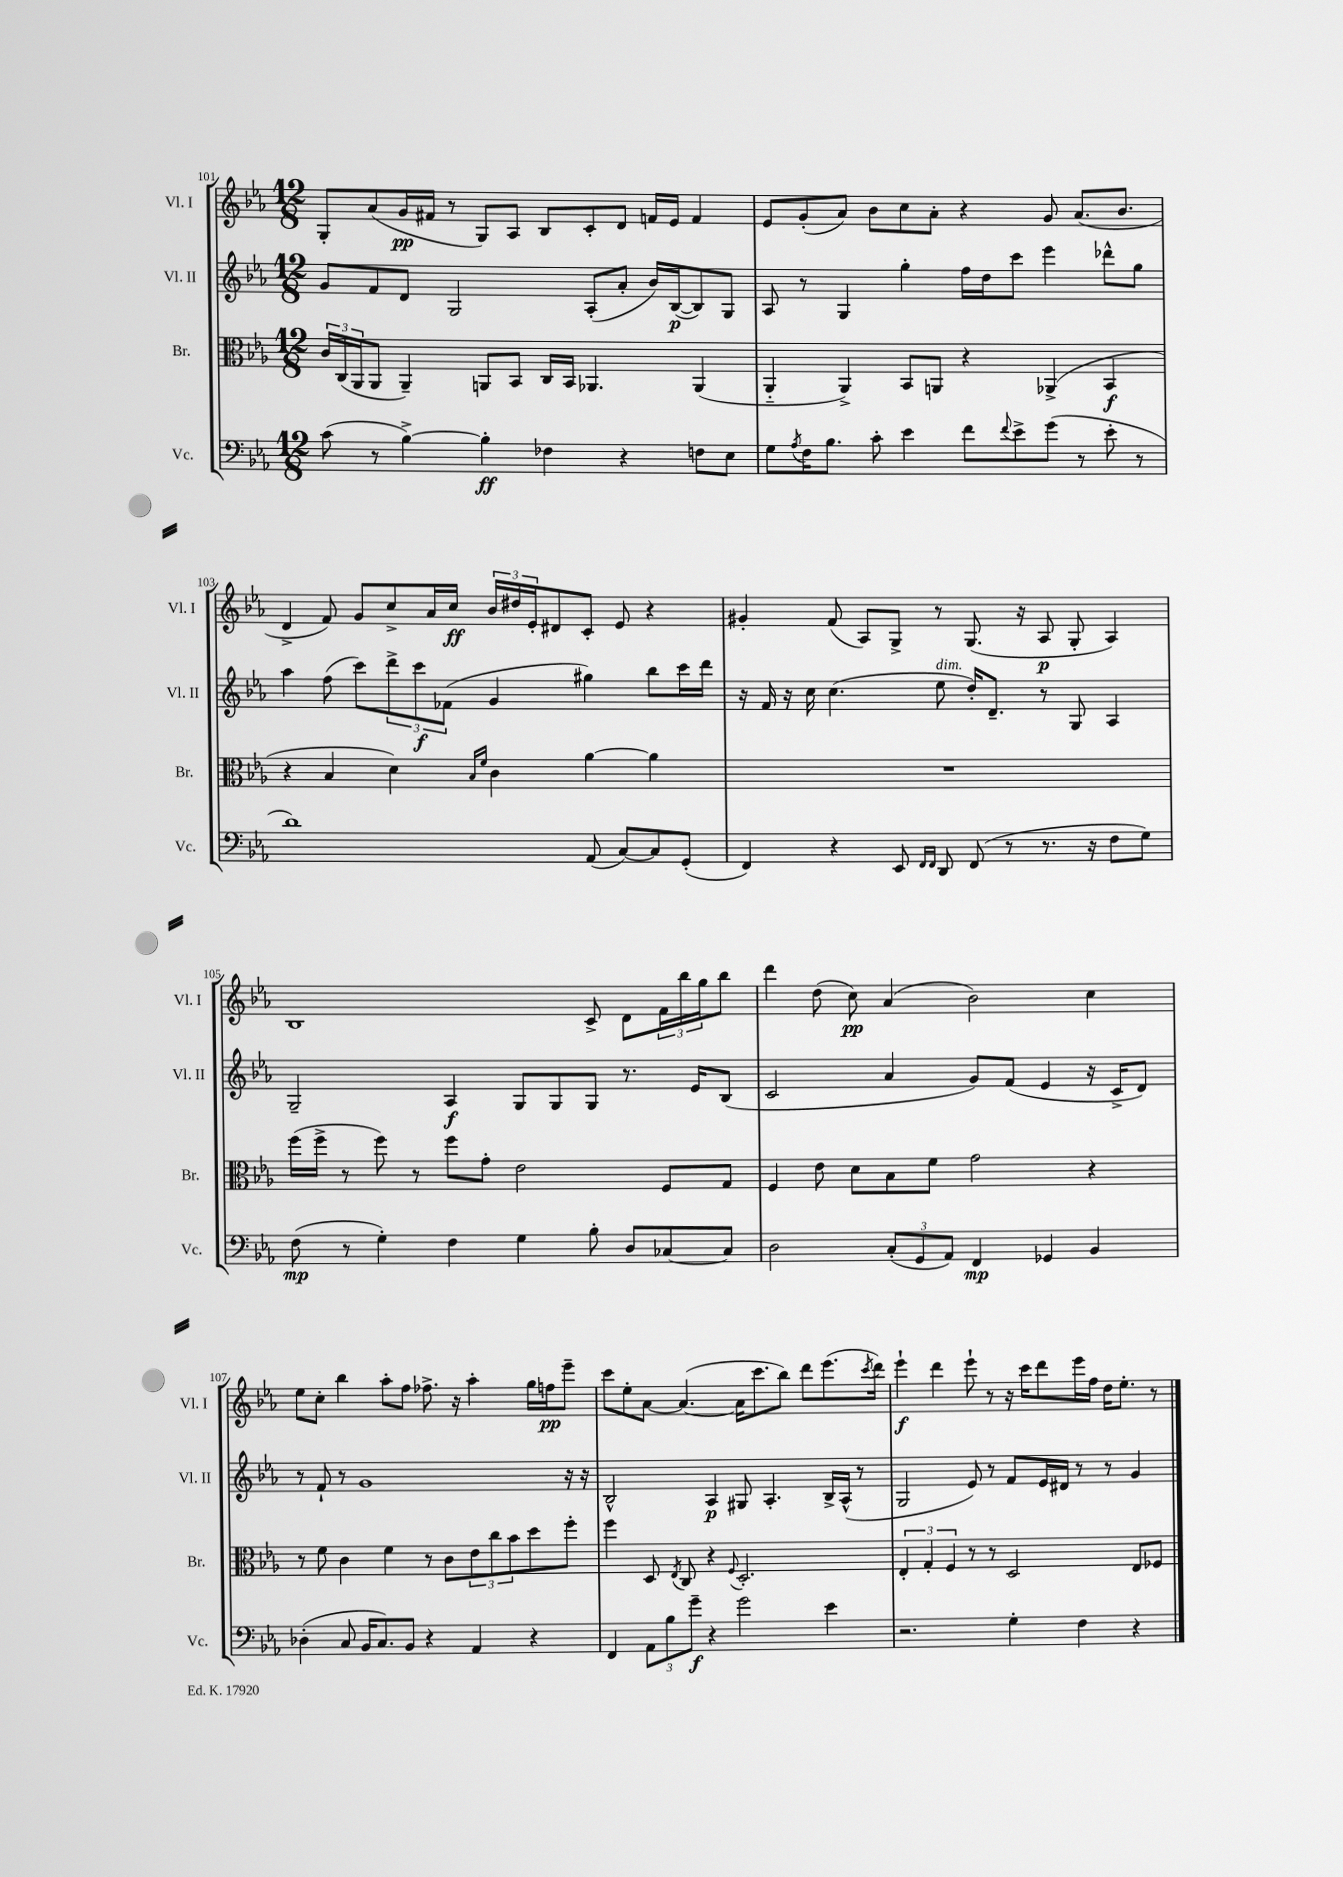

**kern	**dynam	**kern	**dynam	**kern	**dynam	**kern	**dynam
*part4	*part4	*part3	*part3	*part2	*part2	*part1	*part1
*staff4	*staff4	*staff3	*staff3	*staff2	*staff2	*staff1	*staff1
*I"Vc.	*	*I"Br.	*	*I"Vl. II	*	*I"Vl. I	*
*I'Vc.	*	*I'Br.	*	*I'Vl. II	*	*I'Vl. I	*
*clefF4	*	*clefC3	*	*clefG2	*	*clefG2	*
*k[b-e-a-]	*	*k[b-e-a-]	*	*k[b-e-a-]	*	*k[b-e-a-]	*
*M12/8	*	*M12/8	*	*M12/8	*	*M12/8	*
=101	=101	=101	=101	=101	=101	=101	=101
(8c\	.	24c/LL	.	8g/L	.	8G'/L	.
.	.	(24C/	.	.	.	.	.
.	.	24AA-/J	.	.	.	.	.
8r	.	8AA-/J	.	8f/	.	(8a-/	.
[4B-^\)	.	4AA-~/)	.	8d/J	.	16g/L	pp
.	.	.	.	.	.	16f#X/JJ	.
.	.	.	.	2G/	.	8r	.
4B-'\]	ff	8AAn/L	.	.	.	8G/L)	.
.	.	8BB-/J	.	.	.	8A-/J	.
4F-X\	.	16C/LL	.	.	.	8B-/L	.
.	.	16BB-/JJ	.	.	.	.	.
.	.	4.AA-X/	.	(8A-'/L	.	8c'/	.
4r	.	.	.	8a-'/J	.	8d/J	.
.	.	.	.	16b-/LL)	.	16fn/LL	.
.	.	.	.	([16B-/J	p	16e-/JJ	.
8Fn\L	.	(4AA-/	.	8B-/])	.	4f/	.
8E-\J	.	.	.	8G/J	.	.	.
=102	=102	=102	=102	=102	=102	=102	=102
8G\L	.	4AA-/	.	8A-/	.	8e-/L	.
8qA-/	.	.	.	.	.	.	.
16F\K	.	.	.	8r	.	(8g'/	.
8.B-\J	.	.	.	.	.	.	.
.	.	4AA-^/)	.	4G/	.	8a-/J)	.
8c'\	.	.	.	.	.	8b-\L	.
4e-\	.	8BB-/L	.	4gg'\	.	8cc\	.
.	.	8AAn/J	.	.	.	8a-'\J	.
8f\L	.	4r	.	16ff\LL	.	4r	.
.	.	.	.	16dd\J	.	.	.
8qqf/	.	.	.	.	.	.	.
8e-^\	.	.	.	8ccc\J	.	.	.
(8g\J	.	(4AA-X^/	.	4eee-\	.	8g/	.
8r	.	.	.	.	.	(8.a-/L	.
8e-'\	.	4BB-/	f	8ddd-X^^\L	.	.	.
.	.	.	.	.	.	8.b-/J	.
8r	.	.	.	8gg\J	.	.	.
!!LO:LB:g=z
=103	=103	=103	=103	=103	=103	=103	=103
1d)	.	4r	.	4aa-\	.	4d^/	.
.	.	4B-/	.	(8ff\	.	8f/)	.
.	.	.	.	8ccc\L)	.	8g/L	.
.	.	4d\)	.	12ddd^\	.	8cc^/	.
.	.	.	.	12ccc\	f	.	.
.	.	.	.	.	.	16a-/L	.
.	.	.	.	(12f-X\J	.	.	.
.	.	.	.	.	.	16cc/JJ	ff
.	.	16qqB-/LL	.	.	.	.	.
.	.	16qqf/JJ	.	.	.	.	.
.	.	4c\	.	4g/	.	24b-/LL	.
.	.	.	.	.	.	24dd#X/	.
.	.	.	.	.	.	24e-'/J	.
.	.	.	.	.	.	8d#X/	.
(8AA-/	.	[4a-\	.	4gg#X\)	.	8c'/J	.
[8C/L)	.	.	.	.	.	8e-/	.
8C/]	.	4a-\]	.	8bb-\L	.	4r	.
(8GG'/J	.	.	.	16ccc\L	.	.	.
.	.	.	.	16ddd\JJ	.	.	.
=104	=104	=104	=104	=104	=104	=104	=104
4FF/)	.	1.r	.	16r	.	4g#X'/	.
.	.	.	.	16f/	.	.	.
.	.	.	.	16r	.	.	.
.	.	.	.	16cc\	.	.	.
4r	.	.	.	(4.cc\	.	(8f/	.
.	.	.	.	.	.	8A-/L)	.
8EE-/	.	.	.	.	.	8G^/J	.
16qqFF/LL	.	.	.	.	.	.	.
16qqFF/JJ	.	.	.	.	.	.	.
!	!	!	!	!LO:TX:a:i:t=dim.	!	!	!
8DD/	.	.	.	8ee-\	.	8r	.
(8FF/	.	.	.	16dd'/KL)	.	(8.G/	.
.	.	.	.	8.d~/J	.	.	.
8r	.	.	.	.	.	.	.
.	.	.	.	.	.	16r	.
8.r	.	.	.	8r	.	8A-/	p
.	.	.	.	8G/	.	8G'/	.
16r	.	.	.	.	.	.	.
8F\L	.	.	.	4A-/	.	4A-/)	.
8G\J)	.	.	.	.	.	.	.
!!LO:LB:g=z
=105	=105	=105	=105	=105	=105	=105	=105
(8F\	mp	(16ff\LL	.	2G~/	.	1B-	.
.	.	16ff^\JJ	.	.	.	.	.
8r	.	8r	.	.	.	.	.
4G'\)	.	8ff\)	.	.	.	.	.
.	.	8r	.	.	.	.	.
4F\	.	8ff\L	.	4A-/	f	.	.
.	.	8g'\J	.	.	.	.	.
4G\	.	2e-\	.	8G/L	.	.	.
.	.	.	.	8G/	.	.	.
8B-'\	.	.	.	8G/J	.	8c^/	.
8D/L	.	.	.	8.r	.	8d\L	.
[8C-X/	.	8F/L	.	.	.	24f\L	.
.	.	.	.	.	.	24bb-\	.
.	.	.	.	16e-/KL	.	.	.
.	.	.	.	.	.	24gg\J	.
8C-/J]	.	8G/J	.	(8B-/J	.	8bb-\J	.
=106	=106	=106	=106	=106	=106	=106	=106
2D\	.	4F/	.	2c/	.	4ddd\	.
.	.	8e-\	.	.	.	(8dd\	.
.	.	8d\L	.	.	.	8cc\)	pp
(12C'/L	.	8B-\	.	4a-/	.	(4a-/	.
12GG/	.	.	.	.	.	.	.
.	.	8f\J	.	.	.	.	.
12AA-/J)	.	.	.	.	.	.	.
4FF/	mp	2g\	.	8g/L)	.	2b-\)	.
.	.	.	.	(8f/J	.	.	.
4GG-X/	.	.	.	4e-/	.	.	.
4BB-/	.	4r	.	16r	.	4cc\	.
.	.	.	.	16c^/KL	.	.	.
.	.	.	.	8d/J)	.	.	.
!!LO:LB:g=z
=107	=107	=107	=107	=107	=107	=107	=107
(4D-X'\	.	8r	.	8r	.	8ee-\L	.
.	.	8f\	.	8f`/	.	8cc'\J	.
8C/	.	4c\	.	8r	.	4bb-\	.
16BB-/KL	.	.	.	1g	.	.	.
8.C/)	.	.	.	.	.	.	.
.	.	4f\	.	.	.	8aa-'\L	.
8BB-/J	.	.	.	.	.	8ff\J	.
4r	.	8r	.	.	.	8.ff-X^\	.
.	.	8c\L	.	.	.	.	.
.	.	.	.	.	.	16r	.
4AA-/	.	12e-\	.	.	.	4aa-'\	.
.	.	12cc\	.	.	.	.	.
.	.	12b-\	.	.	.	.	.
4r	.	8dd\	.	.	.	16gg\LL	.
.	.	.	.	.	.	16ffn\J	pp
.	.	8ff'\J	.	16r	.	8eee-~\J	.
.	.	.	.	16r	.	.	.
=108	=108	=108	=108	=108	=108	=108	=108
4FF/	.	4ff\	.	2B-^^/	.	8ccc\L	.
.	.	.	.	.	.	8ee-'\	.
12AA-\L	.	8D/	.	.	.	[8a-\J	.
12B-\	.	.	.	.	.	.	.
.	.	8qE-/	.	.	.	.	.
.	.	8C/	.	.	.	(4.a-/_	.
12g~\J	f	.	.	.	.	.	.
4r	.	4r	.	4A-/	p	.	.
.	.	8qqF/	.	.	.	.	.
2g\	.	2.D'/	.	8G#X/	.	16a-\KL]	.
.	.	.	.	.	.	8.ccc\	.
.	.	.	.	4.A-'/	.	.	.
.	.	.	.	.	.	8bb-\J)	.
.	.	.	.	.	.	8ddd\L	.
4e-\	.	.	.	16B-^/LL	.	(8.eee-\	.
.	.	.	.	(16A-^^/JJ	.	.	.
.	.	.	.	8r	.	.	.
.	.	.	.	.	.	8qccc/	.
.	.	.	.	.	.	16ddd\Jk)	.
=109	=109	=109	=109	=109	=109	=109	=109
2.r	.	6E-'/	.	2G/	.	4eee-`\	f
.	.	6G'/	.	.	.	.	.
.	.	.	.	.	.	4ddd\	.
.	.	6F/	.	.	.	.	.
.	.	8r	.	8e-/)	.	8eee-`\	.
.	.	8r	.	8r	.	8r	.
4G'\	.	2D/	.	8f/L	.	16r	.
.	.	.	.	.	.	16ccc\KL	.
.	.	.	.	16e-/L	.	8ddd\	.
.	.	.	.	16d#X/JJ	.	.	.
4F\	.	.	.	8r	.	16eee-\L	.
.	.	.	.	.	.	16ff\JJ	.
.	.	.	.	8r	.	16dd\KL	.
.	.	.	.	.	.	8.ee-'\J	.
4r	.	8E-/L	.	4g/	.	.	.
.	.	8F-X/J	.	.	.	8r	.
==	==	==	==	==	==	==	==
*-	*-	*-	*-	*-	*-	*-	*-
